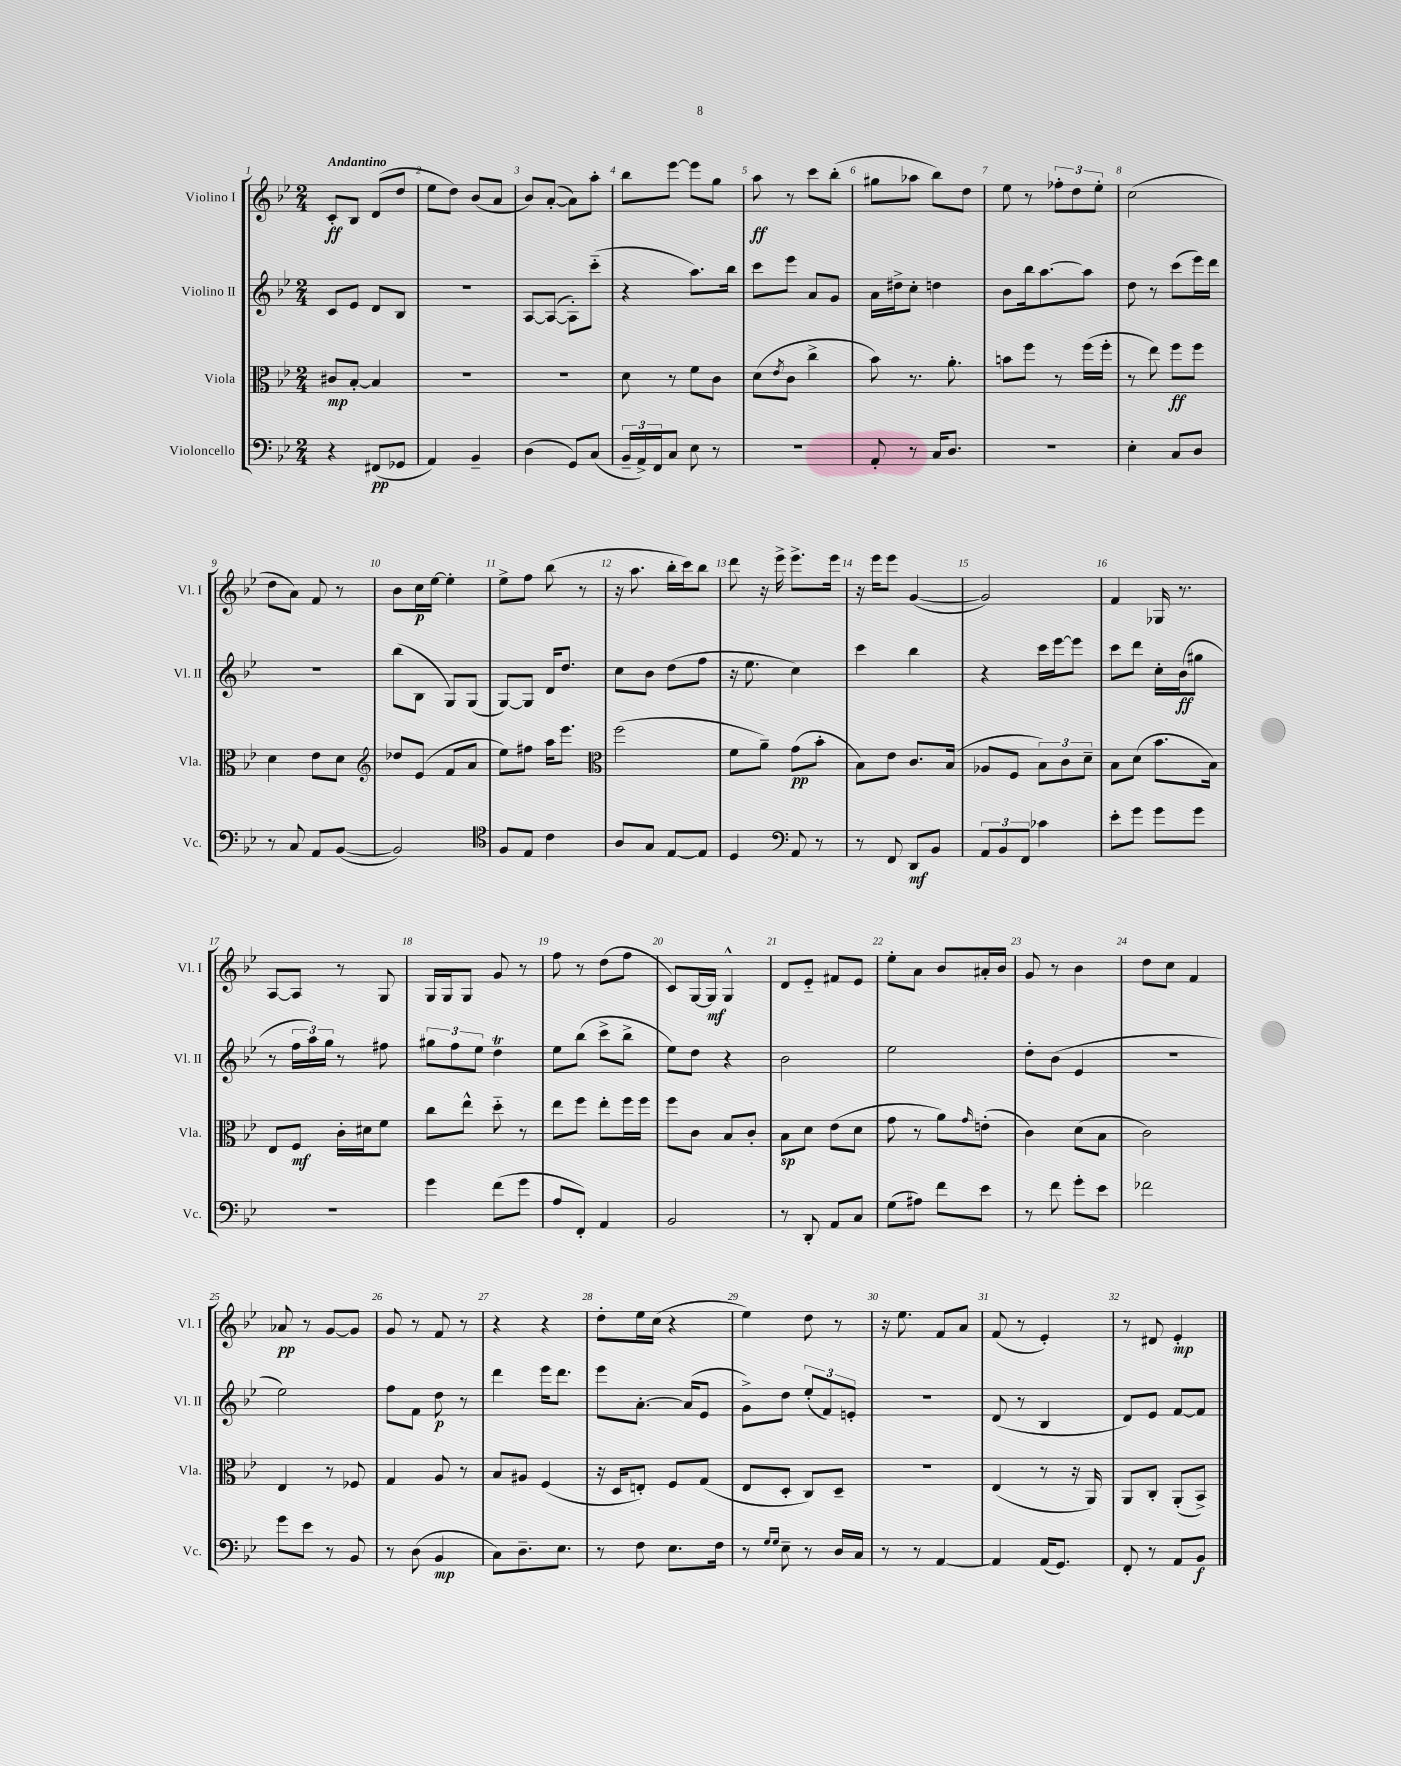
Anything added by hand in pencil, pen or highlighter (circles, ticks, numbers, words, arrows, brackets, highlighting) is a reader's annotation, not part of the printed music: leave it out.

**kern	**kern	**kern	**kern
*staff4	*staff3	*staff2	*staff1
*clefF4	*clefC3	*clefG2	*clefG2
*k[b-e-]	*k[b-e-]	*k[b-e-]	*k[b-e-]
*M2/4	*M2/4	*M2/4	*M2/4
4r	8c#	8c	8c'
.	[8B-'	8e-	8B-
(8FF#	4B-]	8d	(8d
8GG-	.	8B-	8dd
=	=	=	=
4AA)	2r	2r	8ee-
.	.	.	8dd)
4BB-~	.	.	(8b-
.	.	.	8a
=	=	=	=
(4D	2r	[8A	8b-)
.	.	(8A_	([8a'
8GG)	.	8A'])	8a])
(8C	.	(8ccc'~	8aa'
=	=	=	=
24BB-~	8d	4r	8bb-
24AA^)	.	.	.
24FF	.	.	.
8C	8r	.	[8eee-
8E-	8f	8.aa)	8eee-]
8r	8c	.	8gg
.	.	16bb-	.
=	=	=	=
2r	(8d	8ccc	8aa
.	8qe-	.	.
.	8c	8eee-	8r
.	4cc^	8a	8ccc
.	.	8g	(8bb-'
=	=	=	=
8AA'	8b-)	16a	8gg#
.	.	16dd#^	.
8r	8.r	8cc'	8aa-
16C	.	4dd	8bb-)
8.D	8.a'	.	.
.	.	.	8dd
=	=	=	=
2r	8b	8b-	8ee-
.	8ff	16bb-	8r
.	.	[8.aa	.
.	8r	.	12ff-'
.	.	.	12dd
.	(16ff	8aa]	.
.	.	.	12ee-'
.	16ff'	.	.
=	=	=	=
4E-'	8r	8dd	(2cc
.	8ee-)	8r	.
8C	8ff	(8ccc	.
8D	8ff	16eee-)	.
.	.	16ddd	.
=	=	=	=
8r	4d	2r	8dd
8C	.	.	8a)
8AA	8e-	.	8f
([8BB-	8d	.	8r
=	=	=	=
*	*clefG2	*	*
2BB-])	8dd-	(8bb-	8b-
.	(8e-	8B-	16cc
.	.	.	[16ee-
.	8f	8G)	4ee-']
.	8a	(8G	.
=	=	=	=
*clefC4	*	*	*
8F	8ee-)	[8G)	8ee-^
8E-	8ff#	8G]	8ff
4c	16aa	16d	(8bb-
.	8.eee-	8.dd	.
.	.	.	8r
=	=	=	=
*	*clefC3	*	*
8A	(2ff	8cc	16r
.	.	.	8.aa
8G	.	8b-	.
[8E-	.	(8dd	16bb-'
.	.	.	16ccc)
8E-]	.	8ff	8bb-
=	=	=	=
4D	8f	16r	8ddd
.	.	8.ee-	.
.	8a~)	.	16r
.	.	.	16eee-^
*clefF4	*	*	*
8AA	(8g	4cc)	8.eee-^
8r	8b-'	.	.
.	.	.	16eee-
=	=	=	=
8r	8B-)	4ccc	16r
.	.	.	16eee-
8FF	8e-	.	8eee-
8DD	8.c	4bb-	([4g
8BB-	.	.	.
.	(16B-	.	.
=	=	=	=
12AA	8A-	4r	2g])
12BB-	.	.	.
.	8F	.	.
12FF	.	.	.
4c-	12B-)	16ccc	.
.	.	[16eee-	.
.	12c	.	.
.	.	8eee-]	.
.	12d~	.	.
=	=	=	=
8e-'	8B-	8ccc	4f
8g	(8d	8ddd	.
8g	8.b-	16cc'	16G-
.	.	(16b-	8.r
8g	.	8gg#	.
.	16B-)	.	.
=	=	=	=
2r	8E-	8r	[8A
.	8F	24ff	8A]
.	.	24aa)	.
.	.	24gg	.
.	16c'	8r	8r
.	16d#	.	.
.	8f	8ff#	8G
=	=	=	=
4g	8cc	12gg#	16G
.	.	.	16G
.	.	12ff	.
.	8ee-^^	.	8G
.	.	12ee-	.
(8f	8dd'~	4dd	8g
8g	8r	.	8r
=	=	=	=
8A	8ee-	8ee-	8ff
8FF')	8ff	(8bb-	8r
4AA	8ee-'	8ccc^	(8dd
.	16ff	8bb-^	8ff
.	16ff	.	.
=	=	=	=
2BB-	8ff	8ee-)	8c)
.	8c	8dd	[16G
.	.	.	16G]
.	8B-	4r	4G^^
.	8c'	.	.
=	=	=	=
8r	8B-	2b-	8d
8DD'	8d	.	8e-'~
8AA	(8e-	.	8f#
8C	8d	.	8e-
=	=	=	=
(8G	8g	2ee-	8ee-'
8A#)	8r	.	8a
8f	8a)	.	8b-
.	16qqg	.	.
8e-	(8e'	.	16a#'
.	.	.	16b-
=	=	=	=
8r	4c)	8dd'	8g
8f	.	(8b-	8r
8g'	(8d	4e-	4b-
8e-	8B-	.	.
=	=	=	=
2f-	2c)	2r	8dd
.	.	.	8cc
.	.	.	4f
=	=	=	=
8g	4E-	2ee-)	8a-
8e-	.	.	8r
8r	8r	.	[8g
8BB-	8F-	.	8g]
=	=	=	=
8r	4G	8ff	8g
(8D	.	8f	8r
4BB-	8A	8dd	8f
.	8r	8r	8r
=	=	=	=
8C)	8B-	4ddd	4r
8.D~	8A#	.	.
.	(4F	16eee-	4r
8.E-	.	8.ddd	.
=	=	=	=
8r	16r	8eee-	8dd'
.	16D	.	.
8F	8E')	[8.a'	16ee-
.	.	.	(16cc
8.E-	8F	.	4r
.	.	(16a]	.
.	(8G	8e-	.
16F	.	.	.
=	=	=	=
8r	8E-	8g^)	4ee-)
16qqG	.	.	.
16qqG	.	.	.
8E-~	8D'	8dd	.
8r	8C)	(12ee-'	8dd
.	.	12f)	.
16D	8D~	.	8r
.	.	12e'	.
16C	.	.	.
=	=	=	=
8r	2r	2r	16r
.	.	.	8.ee-
8r	.	.	.
[4AA	.	.	8f
.	.	.	8a
=	=	=	=
4AA]	(4E-	(8d	(8f
.	.	8r	8r
(16AA	8r	4B-	4e-')
8.GG)	.	.	.
.	16r	.	.
.	16AA)	.	.
=	=	=	=
8FF'	8AA	8d)	8r
8r	8C'	8e-	8d#
8AA	(8AA'	[8f	4e-'
8BB-	8BB-^)	8f]	.
==	==	==	==
*-	*-	*-	*-
